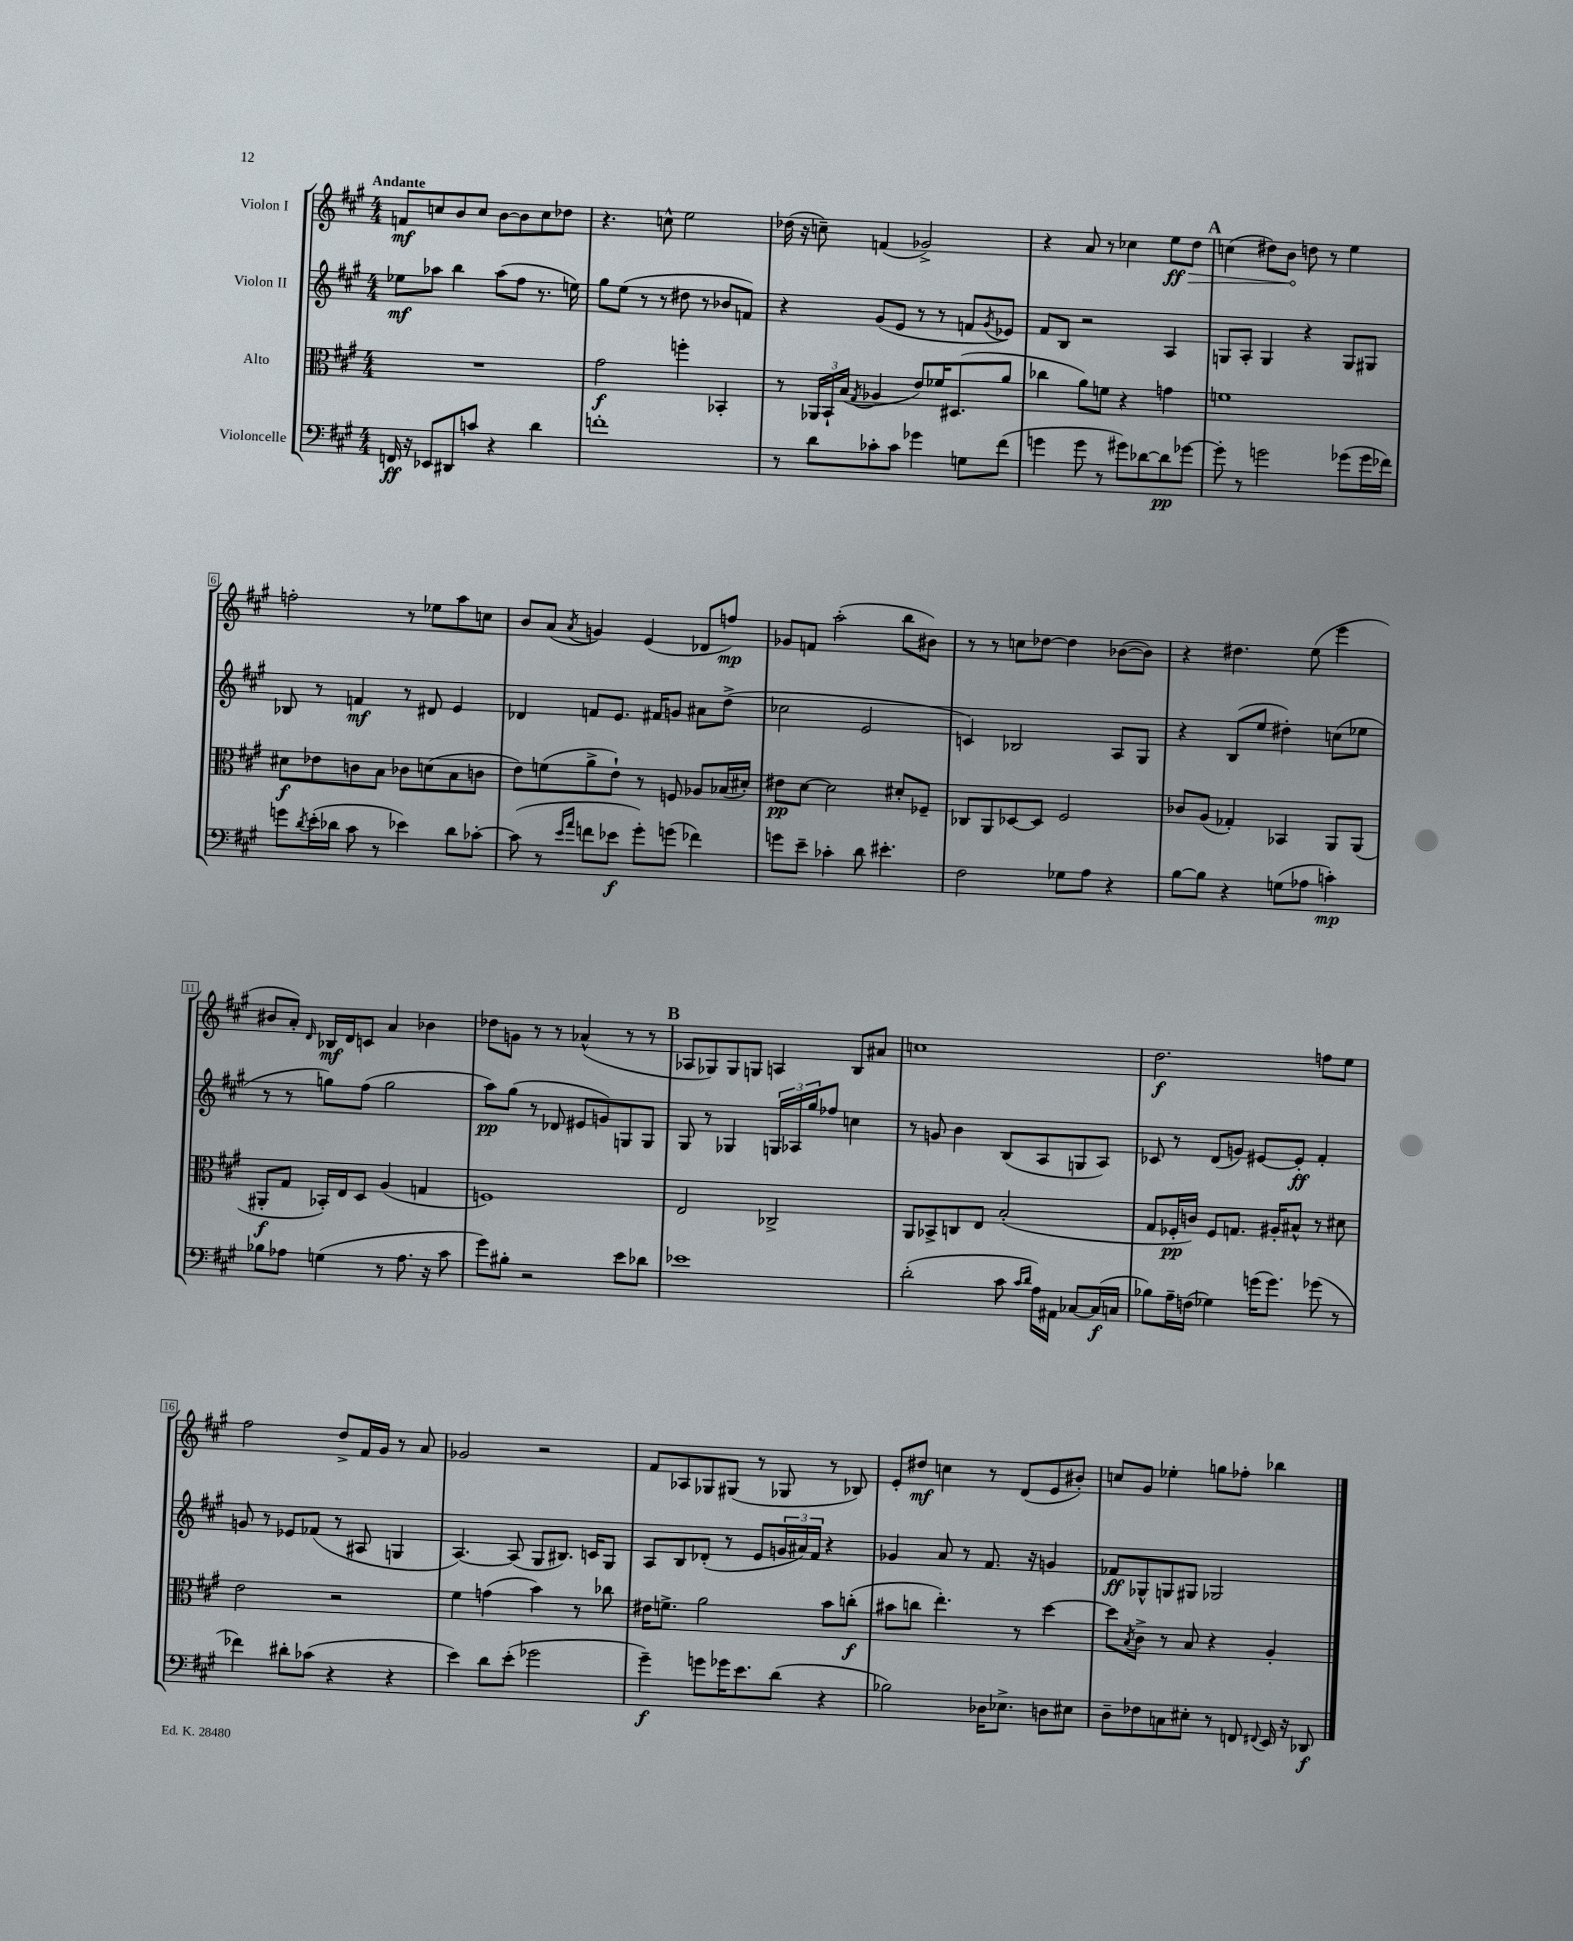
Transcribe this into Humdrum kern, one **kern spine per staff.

**kern	**kern	**kern	**kern
*staff4	*staff3	*staff2	*staff1
*clefF4	*clefC3	*clefG2	*clefG2
*k[f#c#g#]	*k[f#c#g#]	*k[f#c#g#]	*k[f#c#g#]
*M4/4	*M4/4	*M4/4	*M4/4
16FF/	1r	8ee-\L	8f/L
16r	.	.	.
8EE-/L	.	8aa-\J	8cc/
8DD#/	.	4bb\	8b/
8c/J	.	.	8cc/J
4r	.	(8aa-\L	[8b\L
.	.	8ff#\J	8b\]
4d\	.	8.r	8cc\
.	.	.	8dd-\J
.	.	16ee\)	.
=	=	=	=
1f'	2g#\	8gg#\L	4.r
.	.	(8ee\J	.
.	.	8r	.
.	.	8r	8cc^^\
.	4ff'\	8dd#\	2ee\
.	.	8r	.
.	4BB-'/	8b-/L	.
.	.	8f/J)	.
=	=	=	=
8r	8r	4r	(16dd-\
.	.	.	16r
8d\L	24AA-/LL	.	8cc~\)
.	24BB`/	.	.
.	(24B/JJ	.	.
.	8qG#/	.	.
8c-'\	4A-/	(8g#/L	(4f/
8c-\J	.	8e/J	.
4g-\	8e/L)	8r	2g-^/)
.	16f-/K	8r	.
.	(8.D#/	.	.
8G\L	.	8f/L	.
.	.	8qg#/	.
(8f#\J	8a/J	8e-/J)	.
=	=	=	=
4g\	4cc-\	8f#/L	4r
.	.	8B/J	.
8g\	8a\L)	2r	8a/
8r	8f\J	.	8r
8g#\L)	4r	.	4cc-\
[8d-\	.	.	.
8d-\]	4g\	4A/	8ee\L
[8g-\J	.	.	8dd\J
=	=	=	=
8g-'\]	1f	8G/L	(4cc\
8r	.	8A'/J	.
2g\	.	4G/	8dd#\L)
.	.	.	8b\J
.	.	4r	8dd\
.	.	.	8r
(8g-\L	.	8G/L	4ee\
16g-\L	.	8G#/J	.
16f-\JJ)	.	.	.
=	=	=	=
8g\L	8d#\L	8B-/	2ff'\
8qd/	.	.	.
(16e'\L	8e-\	8r	.
16d-\JJ	.	.	.
8c#\	8c\	4f/	.
8r	8B\J	.	.
4e-\)	8c-\L	8r	8r
.	(8d\	8d#/	8ee-\L
8d-\L	8B\	4e/	8aa\
[8c-'\J	8c\J	.	8cc\J
=	=	=	=
(8c-\]	8e\L)	4d-/	8b/L
8r	(8f\	.	(8a/J
16qqe/LL	.	.	.
16qqa/JJ	.	.	8qa/
8f\L	8a^\	8f/L	4g/)
8e-\J	8e`\J)	8.e/J	.
8g#'\L)	8r	.	(4e/
.	.	16f#/LK	.
(8g\J	8F/	8g/J	.
4f-\)	8A-/L	8a#\L	8d-/L
.	(16B-/L	(8dd^\J	8ff/J)
.	16d#'/JJ)	.	.
=	=	=	=
8g\L	8e#\L	2cc-\	8g-/L
8e~\J	[8d\J	.	8f/J
4c-'\	2d\]	.	(2aa'\
8d\	.	2e/	.
4.e#'\	.	.	.
.	8d#'/L	.	8bb\L
.	8F-~/J	.	8b#\J)
=	=	=	=
2F#\	8C-/L	4c/)	8r
.	8AA/	.	8r
.	[8D-/	2B-/	8cc\L
.	8D-/]J	.	[8dd-\J
8G-\L	2F#/	.	4dd-\]
8A\J	.	.	.
4r	.	8A/L	([8b-\L
.	.	8G#/J	8b-\]J)
=	=	=	=
[8B\L	8c-/L	4r	4r
8B\]J	(8A/J	.	.
4r	4G-'/)	(8B/L	4.dd#\
.	.	8ee/J	.
(8G\L	4BB-/	4dd#'\)	.
8A-\J	.	.	(8ee\
4c'\)	8AA/L	(8cc\L	4eee\
.	(8AA/J	8ee-\J	.
=	=	=	=
8B-\L	8AA#'/L	8r	8b#/L
8A-\J	8G#/J	8r	8a'/J)
.	.	.	16qqd/
(4G\	16BB-'/LL)	8gg\L)	16B-/LL
.	16E/J	.	16d/J
.	8D/J	(8ff#\J	8c/J
8r	(4A/	2gg\	4a/
8.A-\	.	.	.
.	4G/	.	4b-\
16r	.	.	.
8c#\	.	.	.
=	=	=	=
8g#\L)	1F)	8aa\L)	8dd-\L
8B#'\J	.	(8gg#\J	8g\J
2r	.	8r	8r
.	.	8d-/	8r
.	.	8e#/L	(4a-^^/
.	.	8g/)	.
8e\L	.	8G/	8r
8d-\J	.	8G/J	8r
=	=	=	=
1e-	2E/	8G#/	8A-/L
.	.	8r	8G-/)
.	.	4G-/	8G-/
.	.	.	8G/J
.	2C-^/	24G/LL	4A/
.	.	24A-/	.
.	.	24gg#/J	.
.	.	8ff-/J	.
.	.	4cc\	8B/L
.	.	.	8a#/J
=	=	=	=
(2d'\	8AA/L	8r	1cc
.	8BB-^/	8g/	.
.	8C/	4b\	.
.	8E/J	.	.
8c#\	(2B'/	(8B/L	.
16qqc#/LL	.	.	.
16qqd/JJ	.	.	.
16A\LL)	.	8A/	.
16AA#\JJ	.	.	.
[8C-/L	.	8G/	.
(16C-/]L	.	8A/J)	.
16C/JJ	.	.	.
=	=	=	=
8B-\L)	8G#/L	8c-/	2.dd\
16A~\L	16F-'/L	8r	.
(16F\JJ	16c/JJ)	.	.
4G-\)	8F-/L	(8d/L	.
.	8.G/J	8g/J)	.
(16g\LK	.	[8e#/L	.
8.g\J)	16A#'/LK	.	.
.	8B#^^/J	8e#'/]J	.
(8g-\	8r	4f#'/	8ff\L
8r	8d#\	.	8ee\J
=	=	=	=
4f-\)	2e\	8g/	2ff#\
.	.	8r	.
8d#'\L	.	8e-/L	.
(8c-\J	.	(8f-/J	.
4r	2r	8r	8dd^/L
.	.	8A#/	16f#/L
.	.	.	16g#/JJ
4r	.	4G/	8r
.	.	.	8a/
=	=	=	=
4e\)	4f#\	[4.A/)	2g-/
8d\L	(4g\	.	.
(8e'\J	.	(8A/]	.
2g-\	4b\)	8G#/L	2r
.	.	8.B#/J)	.
.	8r	.	.
.	.	16c/LK	.
.	8cc-\	8G#/J	.
=	=	=	=
4g#~\)	16e#\LK	8A/L	8f#/L
.	8.f^\J	.	.
.	.	8B/	8A-/
8g\L	2a\	(8d-'/J	8G-/
16g-\K	.	8r	(8G#/J
8.e\	.	.	.
.	.	8e/L	8r
(8d\J	.	24g/L	8G-/
.	.	24a#/)	.
.	.	24f#/JJ	.
4r	8b\L	4r	8r
.	(8cc'\J	.	8B-/)
=	=	=	=
2B-\)	8b#\L	4g-/	8e'/L
.	8cc\J	.	8dd#/J
.	4.ee'\)	8a/	4cc\
.	.	8r	.
16D-\LK	.	8.f#/	8r
8.E-^\J	.	.	.
.	8r	.	(8d/L
.	.	16r	.
8D\L	[4dd\	4g/	8e/
8E#\J	.	.	8b#'/J)
=	=	=	=
8D~\L	8dd\]L	8f-/L	8cc/L
.	8qB/	.	.
8F-\	8c#^\J	8G-^^/	8g#/J
8C\	8r	8G/	4ee-'\
8E#'\J	8B/	8G#/J	.
8r	4r	2G-/	8gg\L
8FF/	.	.	8ff-'\J
8qqFF#/	.	.	.
16EE/	4A'/	.	4bb-\
16r	.	.	.
8DD-/	.	.	.
==	==	==	==
*-	*-	*-	*-
